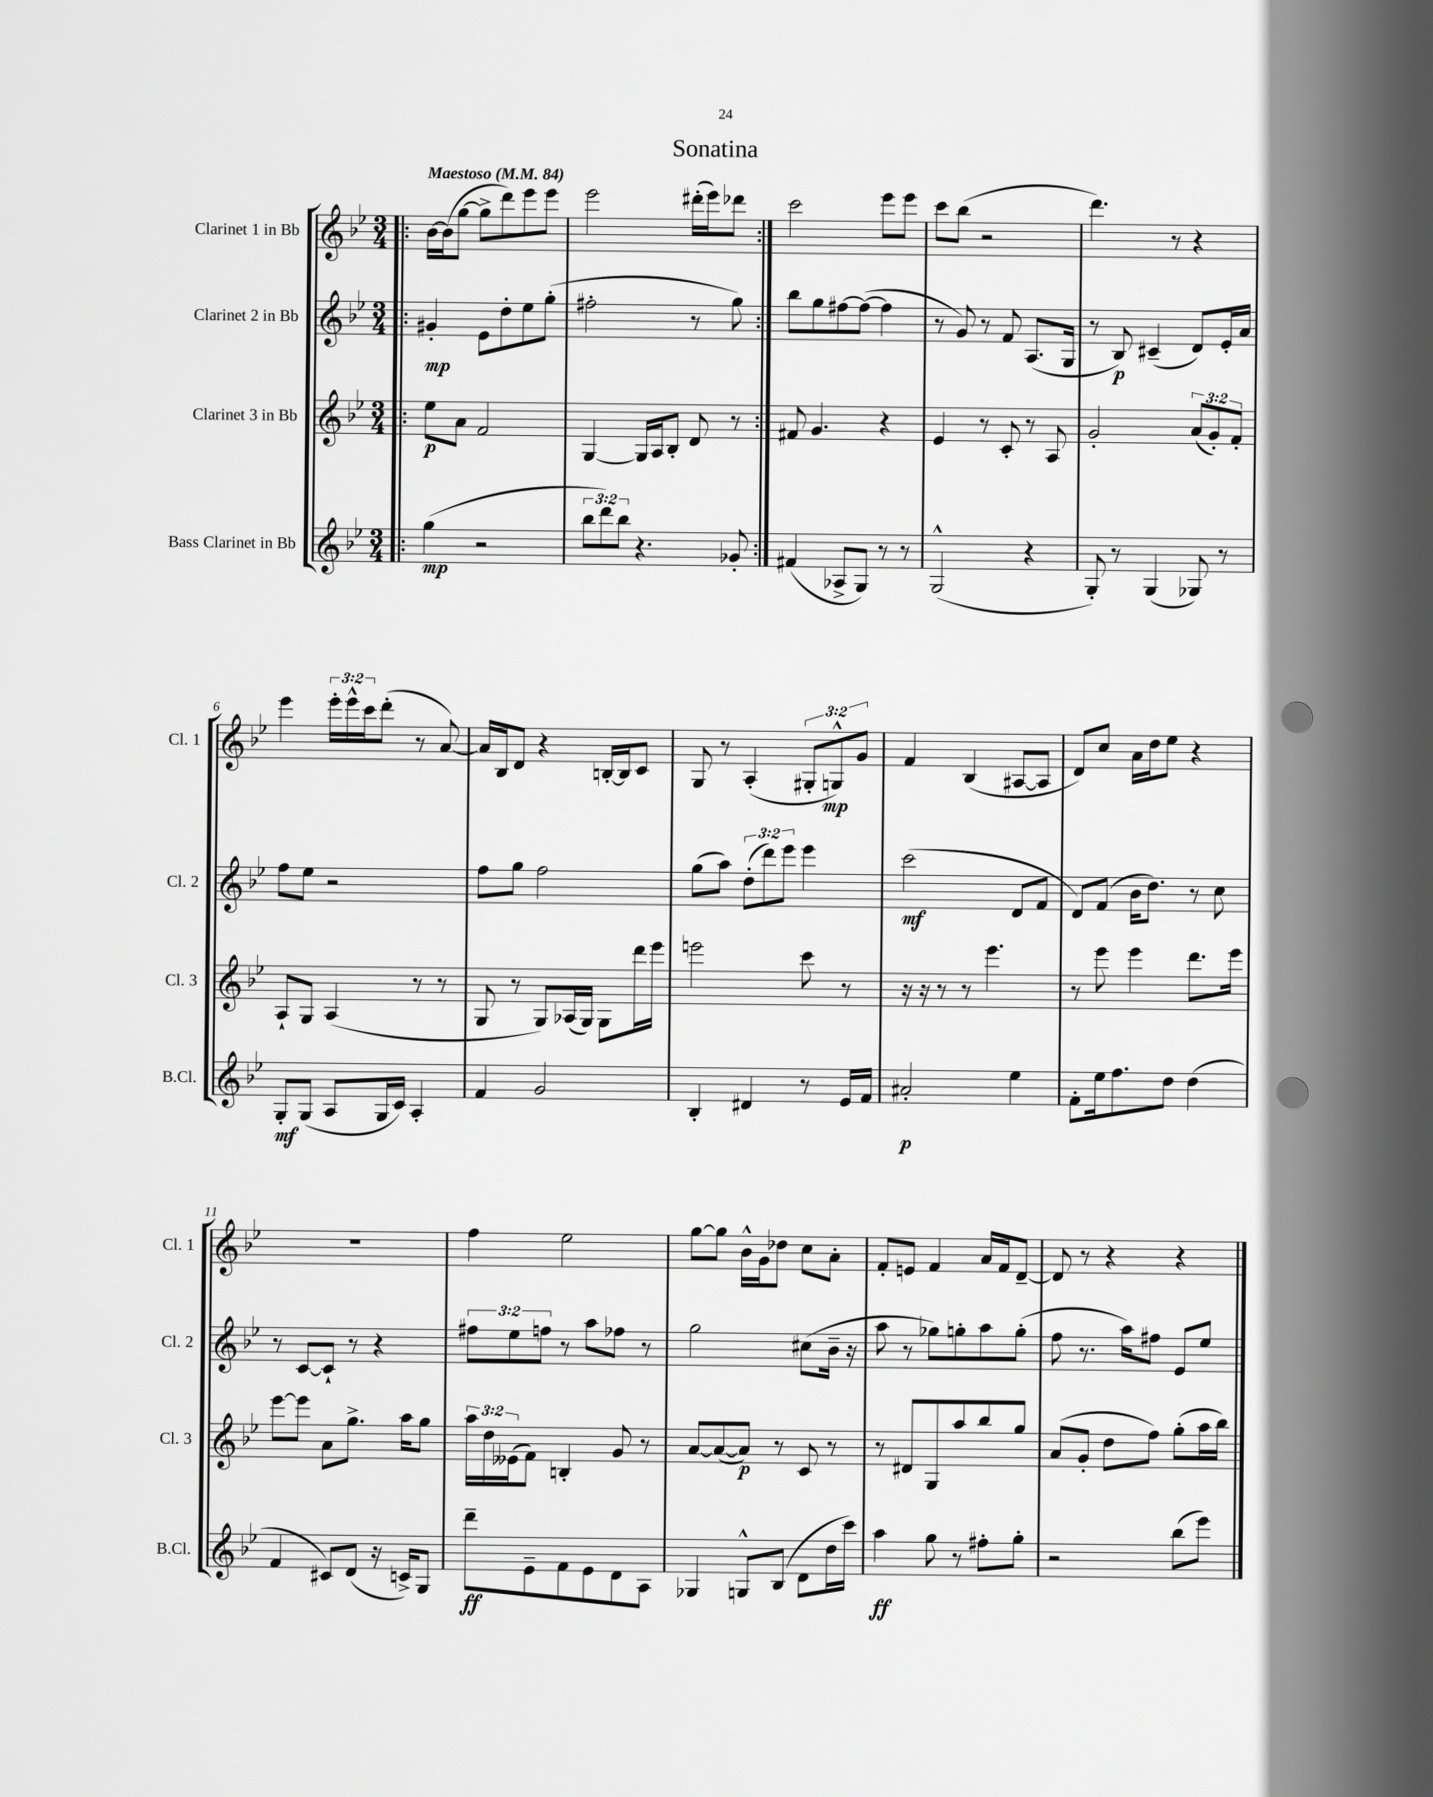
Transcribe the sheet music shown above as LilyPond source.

\header { title = "Sonatina" }
<<
\new StaffGroup <<
\new Staff = "s0" \with { instrumentName = "Clarinet 1 in Bb" shortInstrumentName = "Cl. 1" } {
    \clef treble \key bes \major \numericTimeSignature \time 3/4 \override Staff.TupletNumber.text = #tuplet-number::calc-fraction-text \tempo "Maestoso" 4 = 84
    \repeat volta 2 { \bar ".|:" bes'16~ bes'16( g''8~ g''8-> d'''8) ees'''8 ees'''8 |
    ees'''2 dis'''16-.( ees'''16) des'''8 | }
    c'''2 ees'''8 ees'''8 |
    c'''8 bes''8( r2 |
    d'''4.) r8 r4 |
    ees'''4 \tuplet 3/2 { ees'''16-. ees'''16-^ c'''16 } d'''8-.( r8 a'8~) |
    a'16 bes16 d'8 r4 b16~-. b16 c'8 |
    g8 r8 a4-.( \tuplet 3/2 { gis8-. g8-^\mp) g'8 } |
    f'4 bes4( ais8~ ais8 |
    d'8) c''8 a'16 d''16 ees''8 r4 |
    R2. |
    f''4 ees''2 |
    g''8~ g''8 bes'16-^ g'16 des''8 c''8 a'8-. |
    f'8-. e'8 f'4 a'16 f'16 d'8~-- |
    d'8 r8 r4 r4 \bar "|." |
}
\new Staff = "s1" \with { instrumentName = "Clarinet 2 in Bb" shortInstrumentName = "Cl. 2" } {
    \clef treble \key bes \major \numericTimeSignature \time 3/4 \override Staff.TupletNumber.text = #tuplet-number::calc-fraction-text
    \repeat volta 2 { \bar ".|:" gis'4-.\mp ees'8 d''8-. ees''8 g''8-.( |
    fis''2-. r8 g''8) | }
    bes''8 g''8 fis''8~ fis''8~( fis''4 |
    r8 g'8) r8 f'8 a8.( g16 |
    r8 bes8\p) cis'4--( d'8) ees'16-. a'16 |
    f''8 ees''8 r2 |
    f''8 g''8 f''2 |
    g''8( a''8) \tuplet 3/2 { d''8-.( d'''8) ees'''8 } ees'''4 |
    c'''2\mf( d'8 f'8 |
    d'8) f'8( bes'16 d''8.) r8 c''8 |
    r8 c'8~ c'8-! r8 r4 |
    \tuplet 3/2 { fis''8 ees''8 f''8 } r8 a''8 fes''8 r8 |
    g''2 cis''8( bes'16-- r16 |
    a''8 r8 ges''8) g''8-. a''8 g''8-.( |
    f''8 r8. a''16) fis''8 ees'8 ees''8 \bar "|." |
}
\new Staff = "s2" \with { instrumentName = "Clarinet 3 in Bb" shortInstrumentName = "Cl. 3" } {
    \clef treble \key bes \major \numericTimeSignature \time 3/4 \override Staff.TupletNumber.text = #tuplet-number::calc-fraction-text
    \repeat volta 2 { \bar ".|:" ees''8\p a'8 f'2 |
    g4~ g16 a16 bes8-. d'8 r8 | }
    fis'8 g'4. r4 |
    ees'4 r8 c'8-. r8 a8 |
    g'2-. \tuplet 3/2 { a'8( g'8-.) f'8-. } |
    a8-! g8 a4( r8 r8 |
    g8 r8 g8) aes16( g16) g8 d'''16 ees'''16 |
    e'''2 c'''8 r8 |
    r16 r16 r8 r8 ees'''4. |
    r8 ees'''8 ees'''4 d'''8. ees'''16 |
    ees'''8~ ees'''8 a'8 g''8.-> a''16 g''8 |
    \tuplet 3/2 { a''16 d''16 eeses'16( } f'8) b4-. g'8 r8 |
    a'8~ a'8~( a'8\p) r8 c'8 r8 |
    r8 dis'8 g8 a''8 bes''8 g''8 |
    a'8( g'8-. d''8 f''8) g''8-.( a''16 bes''16) \bar "|." |
}
\new Staff = "s3" \with { instrumentName = "Bass Clarinet in Bb" shortInstrumentName = "B.Cl." } {
    \clef treble \key bes \major \numericTimeSignature \time 3/4 \override Staff.TupletNumber.text = #tuplet-number::calc-fraction-text
    \repeat volta 2 { \bar ".|:" g''4\mp( r2 |
    \tuplet 3/2 { bes''8 d'''8) bes''8 } r4. ges'8-. | }
    fis'4( aes8-> g8) r8 r8 |
    g2-^( r4 |
    g8-.) r8 g4( ges8) r8 |
    g8-.\mf g8( a8 g16 c'16) a4-. |
    f'4 g'2 |
    bes4-. dis'4 r8 ees'16 f'16 |
    ais'2-.\p ees''4 |
    f'8-. ees''16 f''8. d''8 d''4( |
    f'4 cis'8) d'8( r16 c'16->) g8 |
    d'''8--\ff ees'8-- f'8 ees'8 d'8 a8 |
    ges4 g8-^ bes8( d'8 d''16 c'''16) |
    a''4\ff g''8 r8 fis''8-. g''8-. |
    r2 bes''8( ees'''8) \bar "|." |
}
>>
>>
